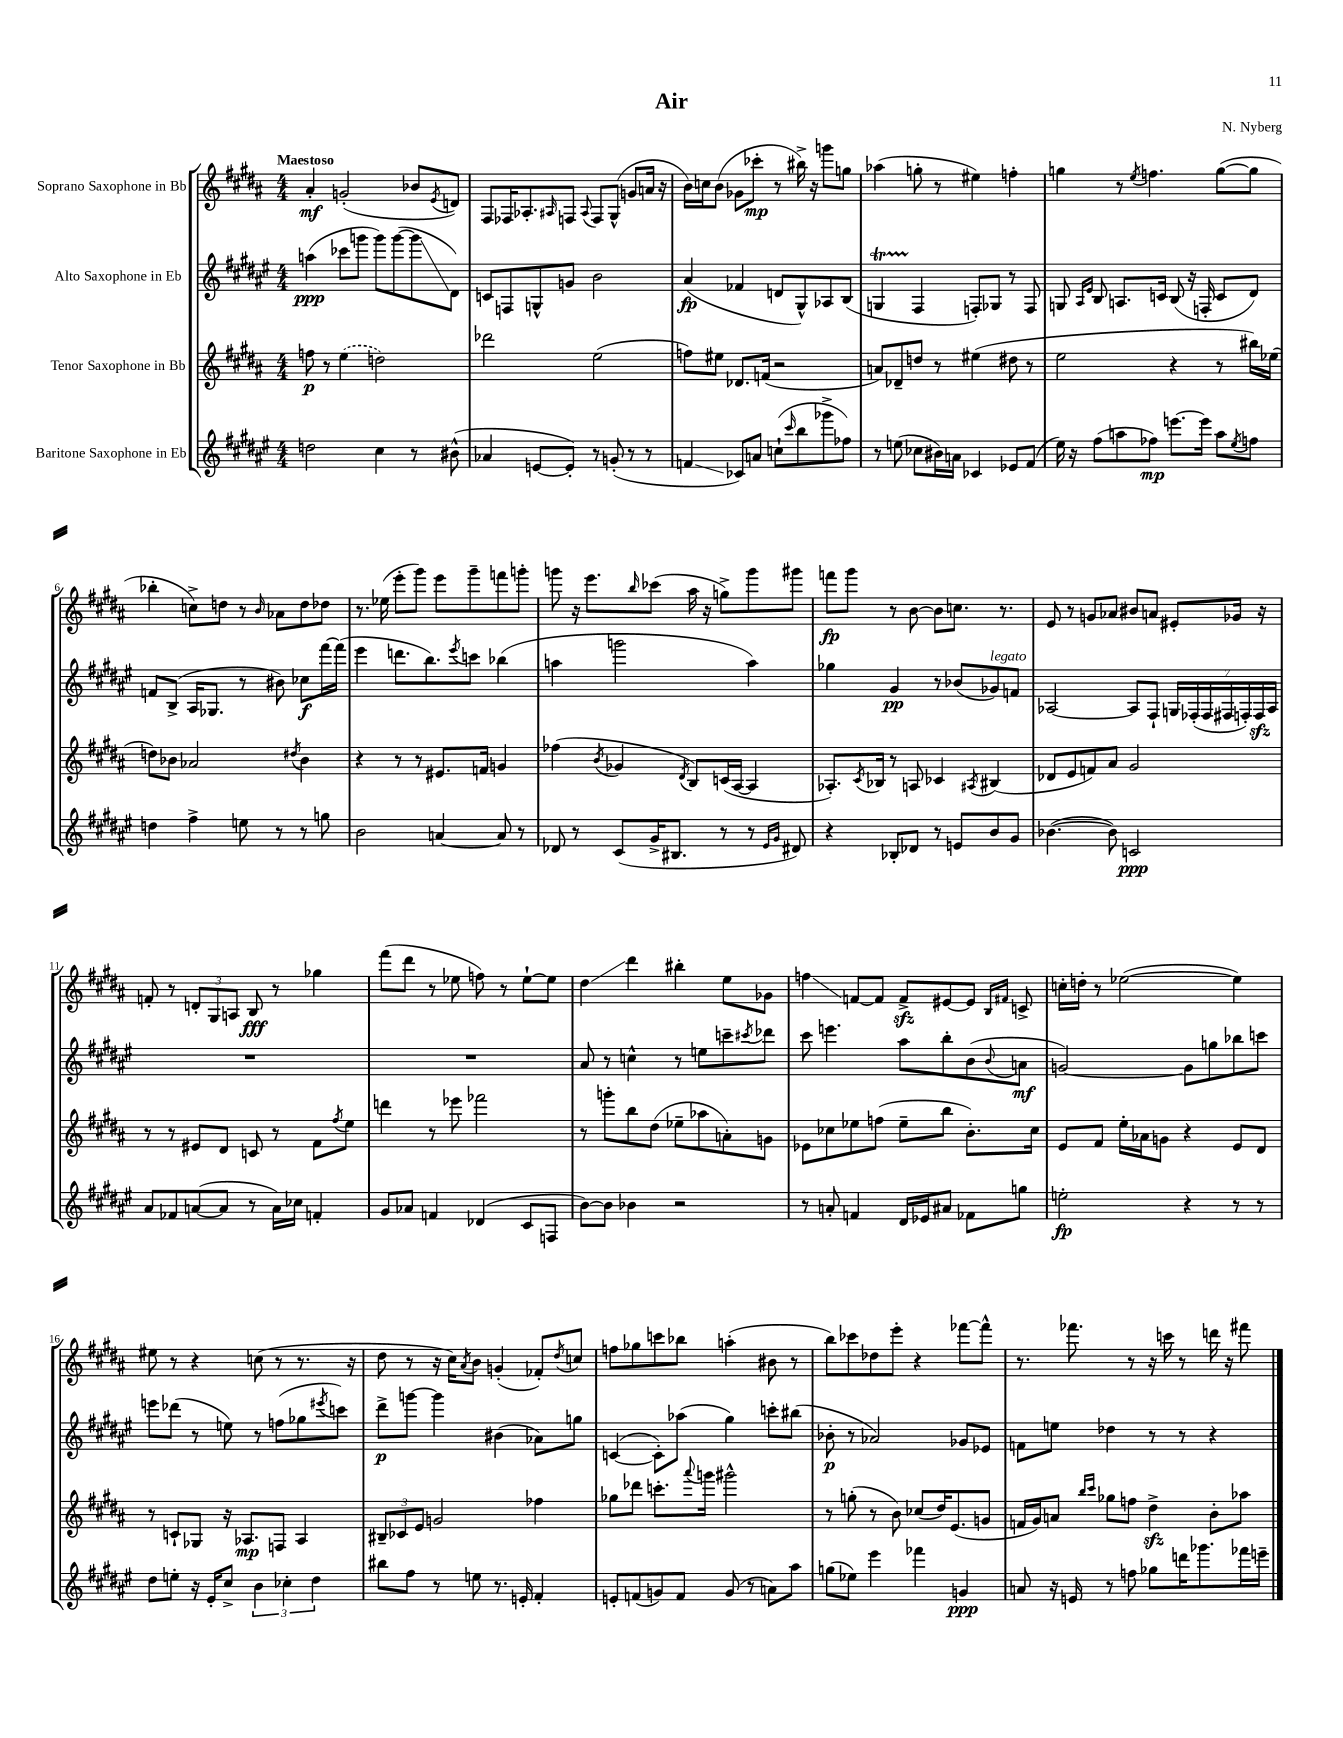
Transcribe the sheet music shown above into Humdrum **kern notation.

**kern	**kern	**kern	**kern
*staff4	*staff3	*staff2	*staff1
*clefG2	*clefG2	*clefG2	*clefG2
*k[f#c#g#d#a#e#]	*k[f#c#g#d#a#]	*k[f#c#g#d#a#e#]	*k[f#c#g#d#a#]
*M4/4	*M4/4	*M4/4	*M4/4
2dd	8ff	(4aa	4a#'
.	8r	.	.
.	(4ee	8ccc-	(2g'
.	.	8ggg	.
4cc#	2dd)	8ggg)	.
.	.	([8ggg	.
8r	.	8ggg]	8b-
.	.	.	8qe
(8b#^^	.	8d#)	8d)
=	=	=	=
4a-	2ddd-	8c	8F#
.	.	8F	16F-
.	.	.	8.A-'
[8e	.	8G^^	.
.	.	.	16qqA#
8e'])	.	8g	8F
.	.	.	8qqA#
8r	(2ee	2b	8F
(8g'	.	.	(8G#^^
8r	.	.	8g
8r	.	.	16a
.	.	.	16r
=	=	=	=
4f	8ff)	(4a#	16b)
.	.	.	16cc
.	8ee#	.	(8b
8c-)	8.d-	4f-	8g-
8a	.	.	8ccc-'
.	(16f	.	.
(8cc`	2r	8d	8r
16qqccc#	.	.	.
8bb	.	8G#^^)	16bb#^)
.	.	.	16r
8ggg-^	.	8A-	8ggg
8ff-)	.	(8B	8gg
=	=	=	=
8r	8a)	4G	(4aa-
(8ee	8d-~	.	.
8cc-	8dd	4F#	8gg'
16b#)	8r	.	8r
16a	.	.	.
4c-	(4ee#	8F')	4ee#)
.	.	8G-	.
8e-	8dd#	8r	4ff'
(8f#	8r	8F	.
=	=	=	=
16ee#)	2ee	8G	4gg
16r	.	.	.
.	.	16qqA#	.
.	.	16qqe#	.
(8ff#	.	8B	.
8aa	.	8.A	8r
.	.	.	8qee
8ff-)	.	.	4.ff
.	.	16c	.
[8.eee	4r	(8B	.
.	.	16r	.
16eee]	.	16F'	.
8aa	8r	8c	([8gg
8qee#	.	.	.
8ff	16bb#)	8d#)	8gg]
.	(16ee-	.	.
=	=	=	=
4dd	8dd)	8f	4bb-'
.	8b-	(8B^	.
4ff#^	2a-	16A#	8cc^)
.	.	8.G-	.
.	.	.	8dd
8ee	.	8r	8r
.	.	.	16qqb
8r	.	8b#)	8a-
.	8qdd#	.	.
8r	4b-	8cc-	8dd
8gg	.	[16fff#	8dd-
.	.	(16fff#]	.
=	=	=	=
2b	4r	4eee#	8.r
.	.	.	(16ee-
.	8r	8.ddd	8eee'
.	8r	.	8ggg#)
.	.	8.bb)	.
[4a	8.e#	.	8eee
.	.	8qeee#	.
.	.	8ccc	8ggg#~
.	16f	.	.
8a]	4g	(4bb-	8fff
8r	.	.	8ggg'
=	=	=	=
8d-	(4ff-	4aa	8ggg
8r	.	.	16r
.	.	.	8.eee
.	8qb	.	.
(8c#	4g-	2ggg	.
.	.	.	16qqbb
16g#^	.	.	(8ccc-
8.B#	.	.	.
.	8qd#	.	.
.	8B)	.	16aa#
.	.	.	16r
8r	(16c	.	8gg^)
.	[16A#	.	.
8r	4A#]	4aa)	8ggg
16qqe#	.	.	.
16qqg#	.	.	.
8d#)	.	.	8ggg#
=	=	=	=
4r	8.A-')	4gg-	8fff
.	.	.	8ggg#
.	8qc#	.	.
.	16B-	.	.
8B-'	8r	4g#	8r
8d-	8A	.	[8b
8r	4c-	8r	8b]
8e	.	(8b-	8.cc
.	8qA#	.	.
8b	(4B#	8g-)	.
.	.	.	8.r
8g#	.	8f	.
=	=	=	=
([4.b-	8d-	[2A-	8e
.	8e	.	8r
.	8f)	.	8g
8b-])	8a#	.	8a-
2c	2g#	8A-]	8b#
.	.	8F#`	8a
.	.	28G	8e#'
.	.	(28F-'	.
.	.	28F-	.
.	.	28F#	.
.	.	.	16g-
.	.	28F')	.
.	.	28F	.
.	.	.	16r
.	.	28A-	.
=	=	=	=
8a#	8r	1r	8f'
8f-	8r	.	8r
([8a	8e#	.	12d'
.	.	.	12G#
8a]	8d#	.	.
.	.	.	12A
8r	8c	.	8B
16a)	8r	.	8r
16cc-	.	.	.
4f'	8f#	.	4gg-
.	8qff#	.	.
.	8ee	.	.
=	=	=	=
8g#	4ddd	1r	(8fff#
8a-	.	.	8ddd#
4f	8r	.	8r
.	8eee-	.	8ee-
(4d-	2fff-	.	8ff)
.	.	.	8r
8c#	.	.	[8ee-`
8F	.	.	8ee-]
=	=	=	=
[8b)	8r	8a#	4dd#
8b]	8ggg'	8r	.
4b-	8bb	4cc^^	4ddd#
.	(8dd#	.	.
2r	8ee-~	8r	4bb#'
.	8aa-	8ee	.
.	8a')	8ccc~	8ee
.	.	8qccc#	.
.	8g	8ddd-	8g-
=	=	=	=
8r	8e-	8ccc#	4ff
8a'	8cc-	4.eee	.
4f	8ee-	.	[8f
.	(8ff	.	8f]
16d#	8ee-~	8aa#	8f^
16e-	.	.	.
8a#	8bb	8bb'	[8e#
8f-	8.b')	(8b	8e#]
.	.	.	16qqB
.	.	8qqb	16qqf#
8gg	.	8a	8c^
.	16cc-	.	.
=	=	=	=
2ee'	8e	[2g)	16cc'
.	.	.	16dd'
.	8f#	.	8r
.	16ee'	.	([2ee-
.	16a-	.	.
.	8g	.	.
4r	4r	8g]	.
.	.	8gg	.
8r	8e	8bb-	4ee-])
8r	8d#	8ccc	.
=	=	=	=
8dd#	8r	8eee	8ee#
8ee'	8c`	(8ddd-	8r
16r	8G-	8r	4r
16e#'	.	.	.
8cc#^	16r	8ee)	.
.	8.A-	.	.
6b	.	8r	(8cc
.	8F	(8ff	8r
6cc-'	.	.	.
.	4A-	8gg-	8.r
6dd#	.	.	.
.	.	8qeee#	.
.	.	8ccc)	.
.	.	.	16r
=	=	=	=
8bb#	12B#~	8ddd#^	8dd#
.	12c-	.	.
8ff#	.	[8ggg	8r
.	12e	.	.
8r	2g	4ggg]	16r
.	.	.	16cc#)
.	.	.	8qa#
8ee	.	.	8b
8.r	.	(4b#	(4g'
16e'	.	.	.
4f#'	4ff-	8a-)	8f-')
.	.	.	8qdd#
.	.	8gg	8cc
=	=	=	=
8e'	8gg-	([4c	8ff
(8f	8ddd-	.	8gg-
8g)	8.ccc'	8c'])	8ccc
8f	.	(8aa-	8bb-
.	8qqaaa#	.	.
.	16ggg	.	.
(8g	2ggg#^^	4gg#)	(4aa'
8r	.	.	.
8a)	.	8ccc'	8b#
8aa#	.	(8bb#	8r
=	=	=	=
(8gg	8r	8b-'	8bb)
8ee-)	(8gg'	8r	8ccc-
4eee#	8r	2a-)	8dd-
.	8b)	.	8eee'
4fff-	(8cc-	.	4r
.	16dd#)	.	.
.	(8.e	.	.
4g	.	8g-	[8fff-
.	8g	8e-	8fff-^^]
=	=	=	=
8a	16f	8f	8.r
.	16g#)	.	.
16r	8a	8ee	.
16e	.	.	8.fff-
.	16qqbb	.	.
.	16qqccc#	.	.
8r	8gg-	4dd-	.
8ff	8ff	.	8r
8gg-	4dd#^	8r	16r
.	.	.	16ccc
16ddd	.	8r	8r
8.ggg-	.	.	.
.	8b'	4r	16ddd
.	.	.	16r
16fff-	8aa-	.	8fff#
16eee~	.	.	.
==	==	==	==
*-	*-	*-	*-
